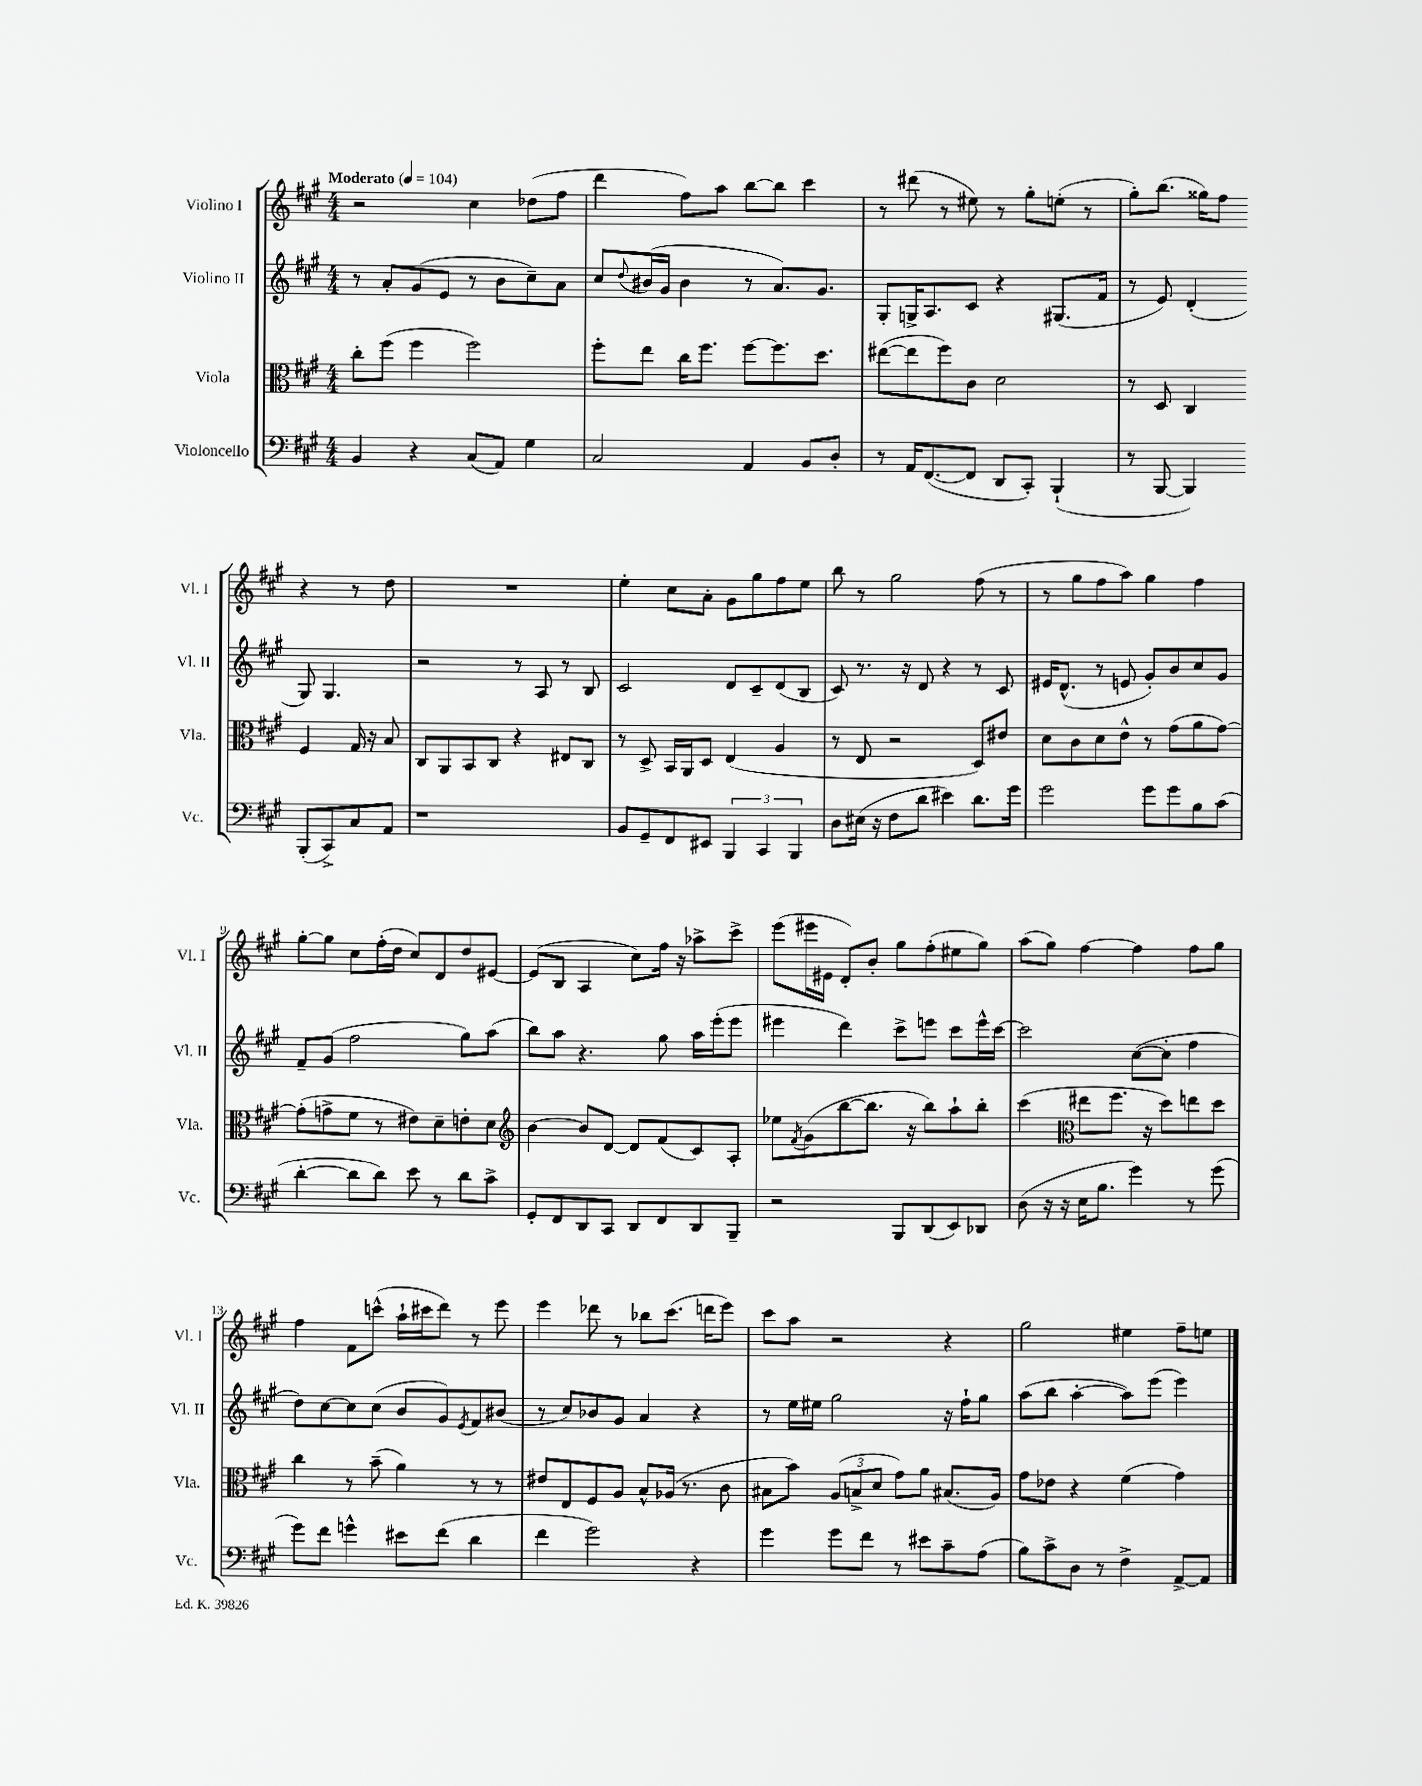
<<
\new StaffGroup <<
\new Staff = "s0" \with { instrumentName = "Violino I" shortInstrumentName = "Vl. I" } {
    \clef treble \key a \major \numericTimeSignature \time 4/4 \tempo "Moderato" 4 = 104
    r2 cis''4 des''8( fis''8 |
    d'''4 fis''8) a''8 b''8~ b''8 cis'''4 |
    r8 dis'''8( r8 eis''8) r8 gis''8-. e''8-.( r8 |
    gis''8-.) b''8.( gisis''16) fis''8 r4 r8 d''8 |
    R1 |
    e''4-. cis''8 a'8-. gis'8 gis''8 fis''8 e''8 |
    b''8 r8 gis''2 fis''8( r8 |
    r8 gis''8 fis''8 a''8) gis''4 fis''4 |
    gis''8~-. gis''8 cis''8 fis''16-.( d''16 cis''8) d'8 d''8 eis'8~ |
    eis'8( b8 a4 cis''8) fis''16 r16 aes''8-> cis'''8-> |
    e'''8( eis'''16 eis'16 d'8-.) b'8-. gis''8 fis''8-.( eis''8 gis''8) |
    a''8( gis''8) fis''4~ fis''4 fis''8 gis''8 |
    fis''4 fis'8 c'''8-^( a''16-! cis'''16 d'''8) r8 e'''8 |
    e'''4 des'''8 r8 bes''8 cis'''8.( d'''16 e'''8) |
    cis'''8 a''8 r2 r4 |
    gis''2 eis''4 fis''8-- e''8 \bar "|." |
}
\new Staff = "s1" \with { instrumentName = "Violino II" shortInstrumentName = "Vl. II" } {
    \clef treble \key a \major \numericTimeSignature \time 4/4
    r8 a'8-. gis'8( e'8 r8 b'8 cis''8--) a'8 |
    cis''8 \appoggiatura { d''8 } bis'16( gis'16 bis'4 r8 a'8.) gis'8. |
    gis8-. g16-> a8. cis'8 r4 gis8.( fis'16 |
    r8 e'8) d'4-.( gis8) gis4. |
    r2 r8 a8 r8 b8 |
    cis'2 d'8 cis'8-- d'8( b8 |
    cis'8) r8. r16 d'8 r4 r8 cis'8 |
    eis'16 d'8.-^( r8 e'8 gis'8-.) b'8 cis''8 gis'8 |
    fis'8-- gis'8( fis''2 gis''8) a''8( |
    b''8) a''8 r4. gis''8 a''16 e'''16-.( e'''8 |
    eis'''4 d'''4) cis'''8-> e'''8 cis'''8 e'''16-^ cis'''16~ |
    cis'''2 cis''8~( cis''8-. fis''4 |
    d''8) cis''8~ cis''8 cis''8( b'8 gis'8) \acciaccatura { e'8 } fis'8 bis'8( |
    r8 cis''8) bes'8 gis'8 a'4 r4 |
    r8 e''16 eis''16 gis''2 r16 fis''16-! gis''8 |
    a''8( b''8 a''4~-. a''8) e'''8( e'''4) \bar "|." |
}
\new Staff = "s2" \with { instrumentName = "Viola" shortInstrumentName = "Vla." } {
    \clef alto \key a \major \numericTimeSignature \time 4/4
    cis''8-. fis''8( fis''4 fis''2) |
    fis''8-. e''8 cis''16 fis''8. fis''8~ fis''8. d''8. |
    eis''8~( eis''8 fis''8) cis'8 d'2 |
    r8 d8 cis4 fis4 gis16 r16 b8 |
    cis8 a,8 b,8 cis8 r4 eis8 cis8 |
    r8 d8-> b,16 a,16 d8 e4( a4 |
    r8 e8 r2 d8) eis'8 |
    d'8 cis'8 d'8 e'8-^ r8 gis'8( a'8 gis'8~) |
    gis'8-.( g'8-> fis'8 r8 eis'8) d'8-- e'8-. d'8 |
    \clef treble b'4~ b'8 d'8~ d'8 fis'8( cis'8) a8-. |
    ees''8 \acciaccatura { fis'8 } gis'8( b''8~ b''8. r16 b''8) a''8-! b''8-. |
    cis'''4( \clef alto eis''8 fis''8. r16 d''8) e''8 d''8 |
    cis''4 r8 b'8--( a'4) r8 r8 |
    eis'8 e8 fis8 a8 b8-^ aes16( r8. cis'8 |
    bis8 b'8) \tuplet 3/2 { a8( b8-> d'8 } gis'8) a'8 bis8.( a16) |
    gis'8 ees'8 r4 fis'4( gis'4) \bar "|." |
}
\new Staff = "s3" \with { instrumentName = "Violoncello" shortInstrumentName = "Vc." } {
    \clef bass \key a \major \numericTimeSignature \time 4/4
    b,4 r4 cis8( a,8) gis4 |
    cis2 a,4 b,8 d8-. |
    r8 a,16 fis,8.~( fis,8 d,8 cis,8-.) b,,4-!( |
    r8 b,,8~ b,,4) b,,8-.( cis,8->) cis8 a,8 |
    r1 |
    b,8 gis,8-- fis,8 eis,8 \tuplet 3/2 { b,,4 cis,4 b,,4 } |
    d8 eis16( r16 fis8 d'8 eis'4) d'8. gis'16 |
    gis'2 gis'8 gis'8 b8 cis'8( |
    d'4~-. d'8 d'8) e'8 r8 d'8 cis'8-> |
    gis,8-. fis,8 d,8 cis,8 d,8 fis,8 d,8 b,,8-- |
    r2 b,,8 d,8( e,8) des,8 |
    d8( r16 r16 e16 b8. gis'4) r8 gis'8( |
    gis'8) fis'8 g'4-^ eis'8 fis'8( d'4 |
    fis'4 gis'2) r4 |
    gis'4 gis'8 fis'8 r8 eis'8 cis'8-- a8( |
    b8) cis'8-> d8 r8 fis4-> a,8~-> a,8 \bar "|." |
}
>>
>>
